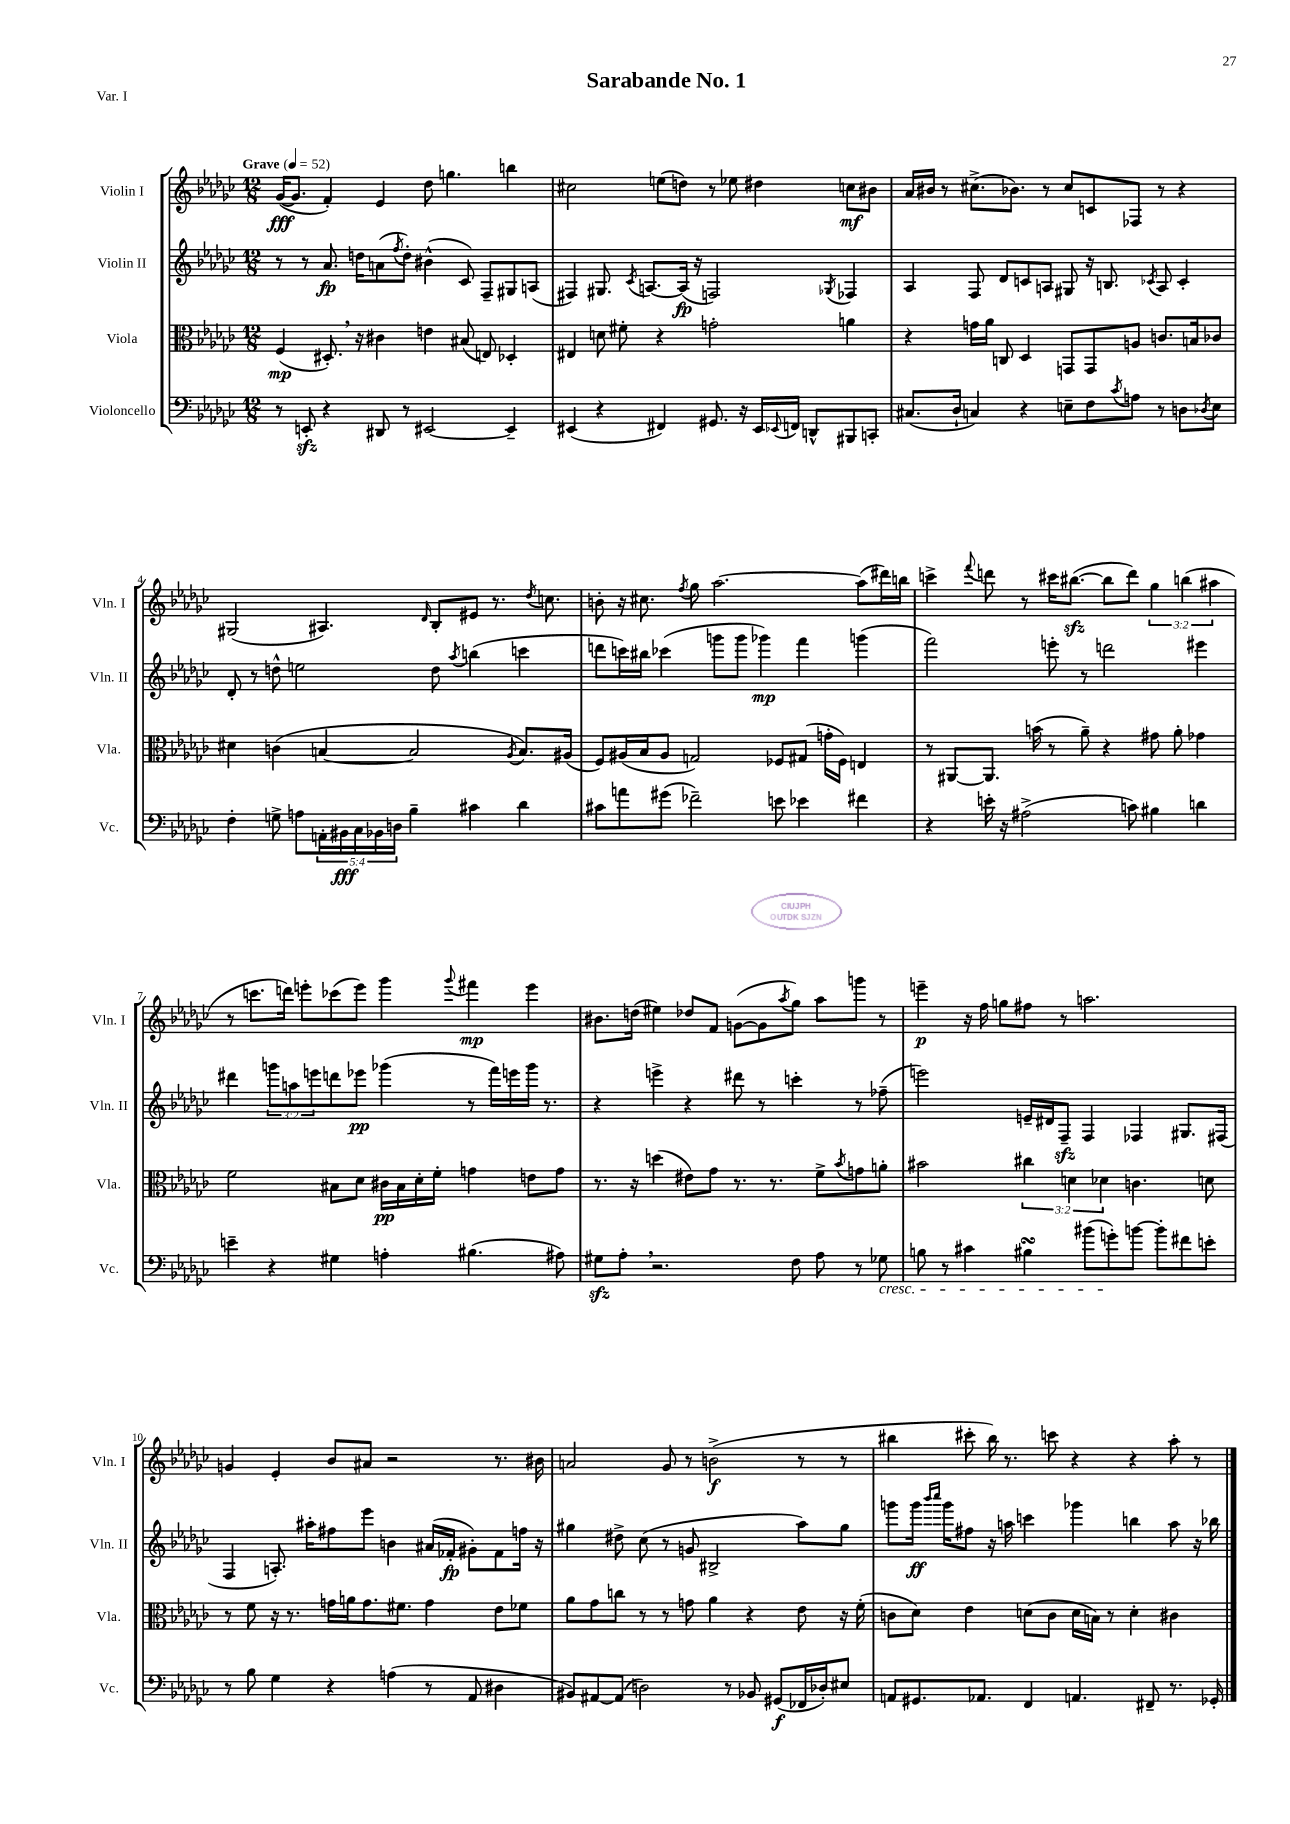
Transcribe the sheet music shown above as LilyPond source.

\header { title = "Sarabande No. 1" piece = "Var. I" }
<<
\new StaffGroup <<
\new Staff = "s0" \with { instrumentName = "Violin I" shortInstrumentName = "Vln. I" } {
    \clef treble \key ges \major \numericTimeSignature \time 12/8 \override Staff.TupletNumber.text = #tuplet-number::calc-fraction-text \tempo "Grave" 4 = 52
    ges'16~\fff( ges'8. f'4-.) ees'4 des''8 g''4. b''4 |
    cis''2 e''8( d''8) r8 ees''8 dis''4 c''8\mf bis'8 |
    aes'16 bis'16 r8 cis''8.->( bes'8.) r8 cis''8 c'8 fes8 r8 r4 |
    gis2( ais4.) \grace { des'16 } bes8-. eis'8 r8. \acciaccatura { des''8 } c''8. |
    b'8-. r16 cis''8. \acciaccatura { f''8 } ges''8 aes''2.~ aes''8( dis'''16) b''16 |
    c'''4-> \appoggiatura { f'''8 } d'''8 r8 cis'''16 bis''8.~\sfz( bis''8 d'''8) \tuplet 3/2 { ges''4 b''4( ais''4 } |
    r8 c'''8. d'''16) e'''8-. ces'''8( e'''8) ges'''4 \appoggiatura { ges'''8 } fis'''4\mp e'''4 |
    bis'8. d''16( eis''4) des''8 f'8 g'8~( g'8 \acciaccatura { aes''8 } ges''8) aes''8 g'''8 r8 |
    e'''4--\p r16 f''16 g''8 fis''8 r8 a''2. |
    g'4 ees'4-. bes'8 ais'8 r2 r8. bis'16 |
    a'2 ges'8 r8 b'2->\f( r8 r8 |
    bis''4 cis'''8-. bis''16) r8. c'''8 r4 r4 aes''8-. r8 \bar "|." |
}
\new Staff = "s1" \with { instrumentName = "Violin II" shortInstrumentName = "Vln. II" } {
    \clef treble \key ges \major \numericTimeSignature \time 12/8 \override Staff.TupletNumber.text = #tuplet-number::calc-fraction-text
    r8 r8 aes'8.\fp d''16 a'8( \acciaccatura { f''8 } d''8-.) bis'4-^( ces'8) f8-- gis8 a8( |
    fis4) gis8. \acciaccatura { ces'8 } a8.~ a16\fp( r16 f2) \acciaccatura { ges8 } fes4 |
    aes4 f8 des'8 c'8 a8 gis8 r16 b8. \acciaccatura { ces'8 } a8 ces'4-. |
    des'8-. r8 d''8-^ e''2 d''8 \acciaccatura { aes''8 } b''4( c'''4 |
    d'''8 c'''16) bis''16 ces'''4( g'''8 g'''8 ges'''4\mp) f'''4 g'''4( |
    f'''2) e'''8-. r8 d'''2 eis'''4 |
    dis'''4 \tuplet 3/2 { g'''8 a''8 e'''8 } d'''8 ees'''8\pp ges'''4( r8 f'''16) e'''16 ges'''16 r8. |
    r4 e'''4-> r4 dis'''8 r8 c'''4-. r8 fes''8--( |
    e'''2) e'16-- dis'16 f8--\sfz f4 fes4 gis8. fis16( |
    f4 a8.-.) ais''16-. fis''8 ees'''8 b'4 ais'16( fes'16-.\fp gis'8-.) fes'8 f''16 r16 |
    gis''4 dis''8-> ces''8( r8 g'8 bis2-> aes''8) gis''8 |
    g'''8 g'''16\ff \grace { bes'''16 ces''''16 } g'''16 fis''8 r16 a''16 c'''4 ges'''4 b''4 a''8 r16 bes''16 \bar "|." |
}
\new Staff = "s2" \with { instrumentName = "Viola" shortInstrumentName = "Vla." } {
    \clef alto \key ges \major \numericTimeSignature \time 12/8 \override Staff.TupletNumber.text = #tuplet-number::calc-fraction-text
    f4\mp( dis8.-.) \breathe r16 cis'4 e'4 bis8( e8) des4-. |
    eis4 d'8 fis'8-. r4 g'2-. a'4 |
    r4 g'16 aes'16 c8 des4 g,8 g,8 a8 c'8. b16 ces'8 |
    dis'4 c'4( b4~ b2 \acciaccatura { aes8 } b8.) ais16( |
    f8) ais16( bes16 ais8 g2) fes8 gis8( g'16-. fes16) e4 |
    r8 ais,8~ ais,8. b'16( r8 aes'8--) r4 gis'8 aes'8-. ges'4 |
    f'2 bis8 des'8 cis'16\pp bis16 des'16-. f'16-. g'4 e'8 g'8 |
    r8. r16 d''4( eis'8) ges'8 r8. r8. f'8-> \acciaccatura { bes'8 } g'8 a'8-. |
    bis'2 \tuplet 3/2 { cis''4 d'4 des'4 } c'4. d'8 |
    r8 f'8 r16 r8. g'16 a'16 g'8. fis'8. g'4 ees'8 fes'8 |
    aes'8 ges'8 c''8 r8 r8 g'8 aes'4 r4 ees'8 r16 f'16-.( |
    c'8 des'8) ees'4 d'8( c'8 d'16 b16) r8 d'4-. cis'4 \bar "|." |
}
\new Staff = "s3" \with { instrumentName = "Violoncello" shortInstrumentName = "Vc." } {
    \clef bass \key ges \major \numericTimeSignature \time 12/8 \override Staff.TupletNumber.text = #tuplet-number::calc-fraction-text
    r8 e,8-.\sfz r4 dis,8 r8 eis,2~ eis,4-- |
    eis,4( r4 fis,4) gis,8. r16 eis,16 \appoggiatura { ees,8 } f,16 d,8-^ bis,,8 c,8-. |
    cis8.( des16-! c4) r4 e8-- f8 \acciaccatura { ces'8 } a8 r8 d8 \acciaccatura { des8 } e8 |
    f4-. g8-> a8 \tuplet 5/4 { a,16-. bis,16\fff ces16 bes,16 d16 } bes4-- cis'4 des'4 |
    cis'8 a'8 gis'8( fes'2--) e'8 ees'4 fis'4 |
    r4 e'16-. r16 ais2->( c'8) bis4 d'4 |
    e'4-- r4 gis4 a4-. bis4.( ais8) |
    gis8\sfz aes8-. \breathe r2. f8 aes8 r8 ges8\cresc |
    b8 r8 cis'4 bis4\turn bis'8( g'8-.\!) b'8~ b'8-. fis'8 e'8-. |
    r8 bes8 ges4 r4 a4( r8 aes,8 dis4 |
    bis,8) ais,8~ ais,8( d2) r8 bes,8 gis,8\f( fes,16 des16-.) eis8 |
    a,8 gis,8. aes,8. f,4 a,4. fis,8-- r8. ges,16-. \bar "|." |
}
>>
>>
